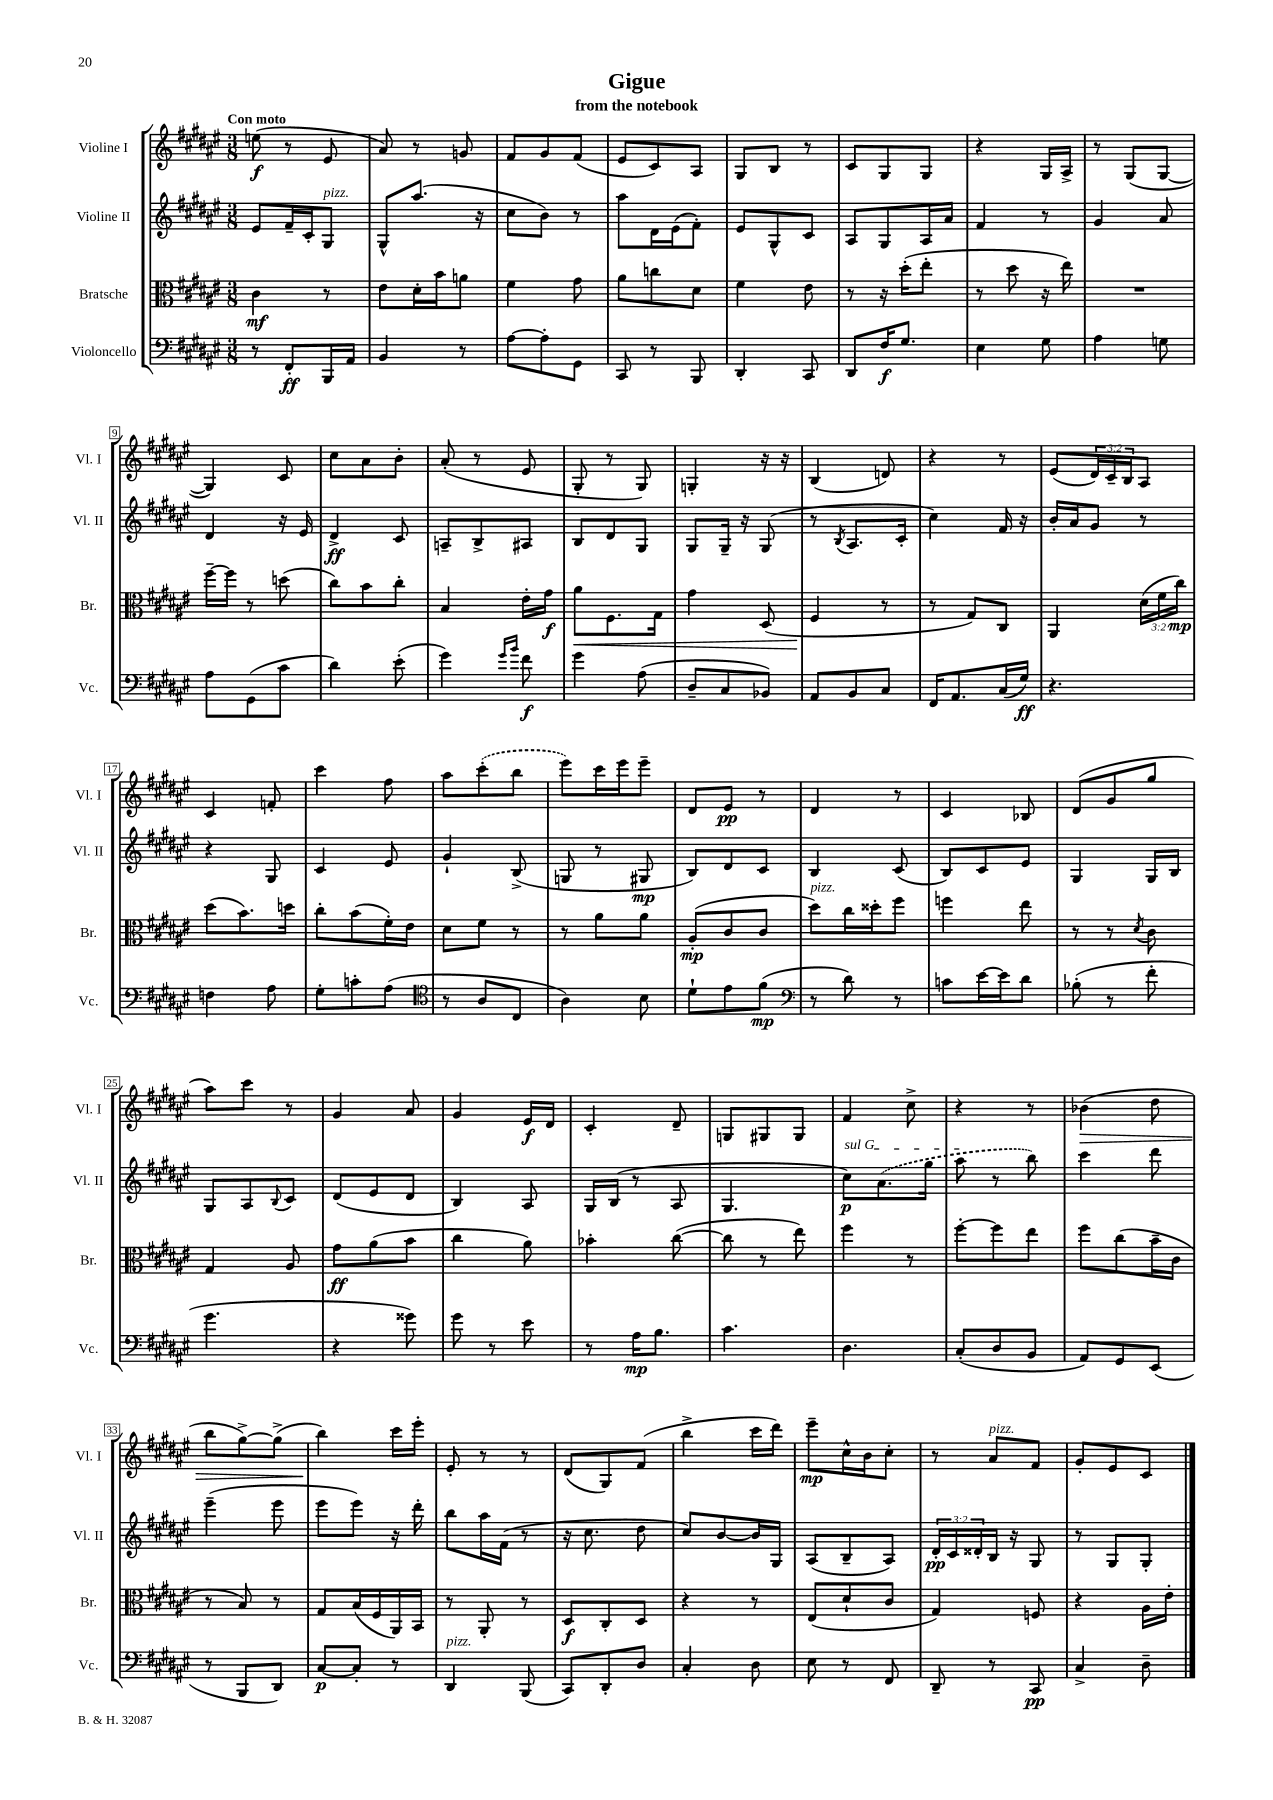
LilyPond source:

\header { title = "Gigue" subtitle = "from the notebook" }
<<
\new StaffGroup <<
\new Staff = "s0" \with { instrumentName = "Violine I" shortInstrumentName = "Vl. I" } {
    \clef treble \key fis \major \numericTimeSignature \time 3/8 \override Staff.TupletNumber.text = #tuplet-number::calc-fraction-text \tempo "Con moto"
    e''8\f( r8 eis'8 |
    ais'8) r8 g'8 |
    fis'8 gis'8 fis'8( |
    eis'8 cis'8) ais8 |
    gis8 b8 r8 |
    cis'8 gis8 gis8 |
    r4 gis16 ais16-> |
    r8 gis8( gis8~ |
    gis4) cis'8 |
    cis''8 ais'8 b'8-. |
    ais'8-.( r8 eis'8 |
    gis8-. r8 gis8) |
    g4-. r16 r16 |
    b4( d'8) |
    r4 r8 |
    eis'8( \tuplet 3/2 { dis'16) cis'16-- b16 } ais8 |
    cis'4 f'8-. |
    cis'''4 fis''8 |
    ais''8 \once \slurDashed cis'''8-.( b''8 |
    eis'''8) cis'''16 eis'''16 eis'''8-- |
    dis'8 eis'8\pp r8 |
    dis'4 r8 |
    cis'4 bes8 |
    dis'8( gis'8 gis''8 |
    ais''8) cis'''8 r8 |
    gis'4 ais'8 |
    gis'4 eis'16\f dis'16 |
    cis'4-. dis'8-- |
    g8 gis8 gis8 |
    fis'4 cis''8-> |
    r4 r8 |
    bes'4\>( dis''8 |
    b''8 gis''8~->) gis''8->( |
    b''4\!) cis'''16 eis'''16-. |
    eis'8-. r8 r8 |
    dis'8( gis8) fis'8( |
    b''4-> cis'''16 dis'''16) |
    eis'''8--\mp cis''16-^ b'16 cis''8-. |
    r8 ais'8^\markup { \italic "pizz." } fis'8 |
    gis'8-. eis'8 cis'8 \bar "|." |
}
\new Staff = "s1" \with { instrumentName = "Violine II" shortInstrumentName = "Vl. II" } {
    \clef treble \key fis \major \numericTimeSignature \time 3/8 \override Staff.TupletNumber.text = #tuplet-number::calc-fraction-text
    eis'8 fis'16-- cis'16-. gis8^\markup { \italic "pizz." } |
    gis8-^ ais''8.( r16 |
    cis''8 b'8) r8 |
    ais''8 dis'16 eis'16( fis'8-.) |
    eis'8 gis8-^ cis'8 |
    ais8 gis8 ais16 ais'16 |
    fis'4 r8 |
    gis'4 ais'8 |
    dis'4 r16 eis'16 |
    dis'4->\ff cis'8 |
    a8-- b8-> ais8 |
    b8 dis'8 gis8 |
    gis8 gis16-- r16 gis8( |
    r8 \acciaccatura { b8 } ais8. cis'16-. |
    cis''4) fis'16 r16 |
    b'16-. ais'16 gis'8 r8 |
    r4 gis8 |
    cis'4 eis'8 |
    gis'4-! b8->( |
    g8 r8 gis8\mp |
    b8) dis'8 cis'8 |
    b4 cis'8( |
    b8) cis'8 eis'8 |
    gis4 gis16 b16 |
    gis8 ais8 \appoggiatura { b8 } cis'8 |
    dis'8( eis'8 dis'8 |
    b4) ais8 |
    gis16 b16( r8 ais8 |
    gis4. |
    \once \override TextSpanner.bound-details.left.text = \markup { \italic "sul G" } cis''8\p\startTextSpan) \once \slurDashed ais'8.( gis''16 |
    ais''8\stopTextSpan r8 b''8) |
    cis'''4 dis'''8 |
    eis'''4--( eis'''8 |
    eis'''8 eis'''8) r16 dis'''16-. |
    b''8 ais''16 fis'16( r8 |
    r16 cis''8. dis''8 |
    cis''8) b'8~ b'16 gis16 |
    ais8( b8-- ais8) |
    \tuplet 3/2 { dis'16-.\pp cis'16 disis'16-. } b16 r16 gis8 |
    r8 gis8 gis8-. \bar "|." |
}
\new Staff = "s2" \with { instrumentName = "Bratsche" shortInstrumentName = "Br." } {
    \clef alto \key fis \major \numericTimeSignature \time 3/8 \override Staff.TupletNumber.text = #tuplet-number::calc-fraction-text
    cis'4\mf r8 |
    eis'8 dis'16-. b'16 a'8 |
    fis'4 gis'8 |
    ais'8 c''8 dis'8 |
    fis'4 eis'8 |
    r8 r16 dis''16-.( eis''8-. |
    r8 dis''8 r16 eis''16) |
    R4. |
    fis''16~-- fis''16 r8 d''8( |
    cis''8) b'8 cis''8-. |
    b4 eis'16-. gis'16\f |
    ais'8\< fis8. gis16 |
    gis'4 dis8( |
    fis4\! r8 |
    r8 gis8) cis8 |
    ais,4 \tuplet 3/2 { dis'16( fis'16 cis''16\mp) } |
    dis''8( b'8.) d''16 |
    cis''8-. b'8( fis'16-.) eis'16 |
    dis'8 fis'8 r8 |
    r8 ais'8 ais'8 |
    ais8-.\mp( cis'8 cis'8 |
    dis''8^\markup { \italic "pizz." }) cis''16 disis''16-. fis''8 |
    f''4 eis''8 |
    r8 r8 \acciaccatura { dis'8 } cis'8 |
    gis4 ais8 |
    gis'8\ff ais'8( b'8 |
    cis''4 ais'8) |
    bes'4-. cis''8~( |
    cis''8 r8 eis''8) |
    fis''4 r8 |
    fis''8~-. fis''8 eis''8 |
    fis''8 cis''8( b'16-- cis'16 |
    r8 b8) r8 |
    gis8 b16( fis16 ais,16) b,16 |
    r8 ais,8-. r8 |
    dis8\f cis8-. dis8 |
    r4 r8 |
    eis8( dis'8-! cis'8 |
    gis4) f8 |
    r4 ais16 eis'16-. \bar "|." |
}
\new Staff = "s3" \with { instrumentName = "Violoncello" shortInstrumentName = "Vc." } {
    \clef bass \key fis \major \numericTimeSignature \time 3/8
    r8 fis,8-.\ff b,,16 ais,16 |
    b,4 r8 |
    ais8~ ais8-. gis,8 |
    cis,8 r8 b,,8 |
    dis,4-. cis,8 |
    dis,8 fis16\f gis8. |
    eis4 gis8 |
    ais4 g8 |
    ais8 gis,8( cis'8 |
    dis'4) eis'8-.( |
    gis'4) \grace { gis'16 b'16 } fis'8\f |
    gis'4 ais8( |
    dis8-- cis8 bes,8) |
    ais,8 b,8 cis8 |
    fis,16 ais,8. cis16( gis16\ff) |
    r4. |
    f4 ais8 |
    gis8-. c'8-. ais8( |
    \clef tenor r8 ais8 cis8 |
    ais4) b8 |
    dis'8-! eis'8 fis'8\mp( |
    \clef bass r8 dis'8) r8 |
    c'8 eis'16~ eis'16 dis'8 |
    bes8-.( r8 fis'8-. |
    gis'4. |
    r4 gisis'8) |
    gis'8 r8 eis'8 |
    r8 ais16\mp b8. |
    cis'4. |
    dis4. |
    cis8-.( dis8 b,8 |
    ais,8) gis,8 eis,8( |
    r8 b,,8 dis,8) |
    cis8~\p cis8-. r8 |
    dis,4^\markup { \italic "pizz." } b,,8( |
    cis,8) dis,8-. dis8 |
    cis4-. dis8 |
    eis8 r8 fis,8 |
    dis,8-- r8 cis,8\pp |
    cis4-> dis8-- \bar "|." |
}
>>
>>
\layout { \context { \Score \override BarNumber.stencil = #(make-stencil-boxer 0.1 0.3 ly:text-interface::print) } }
